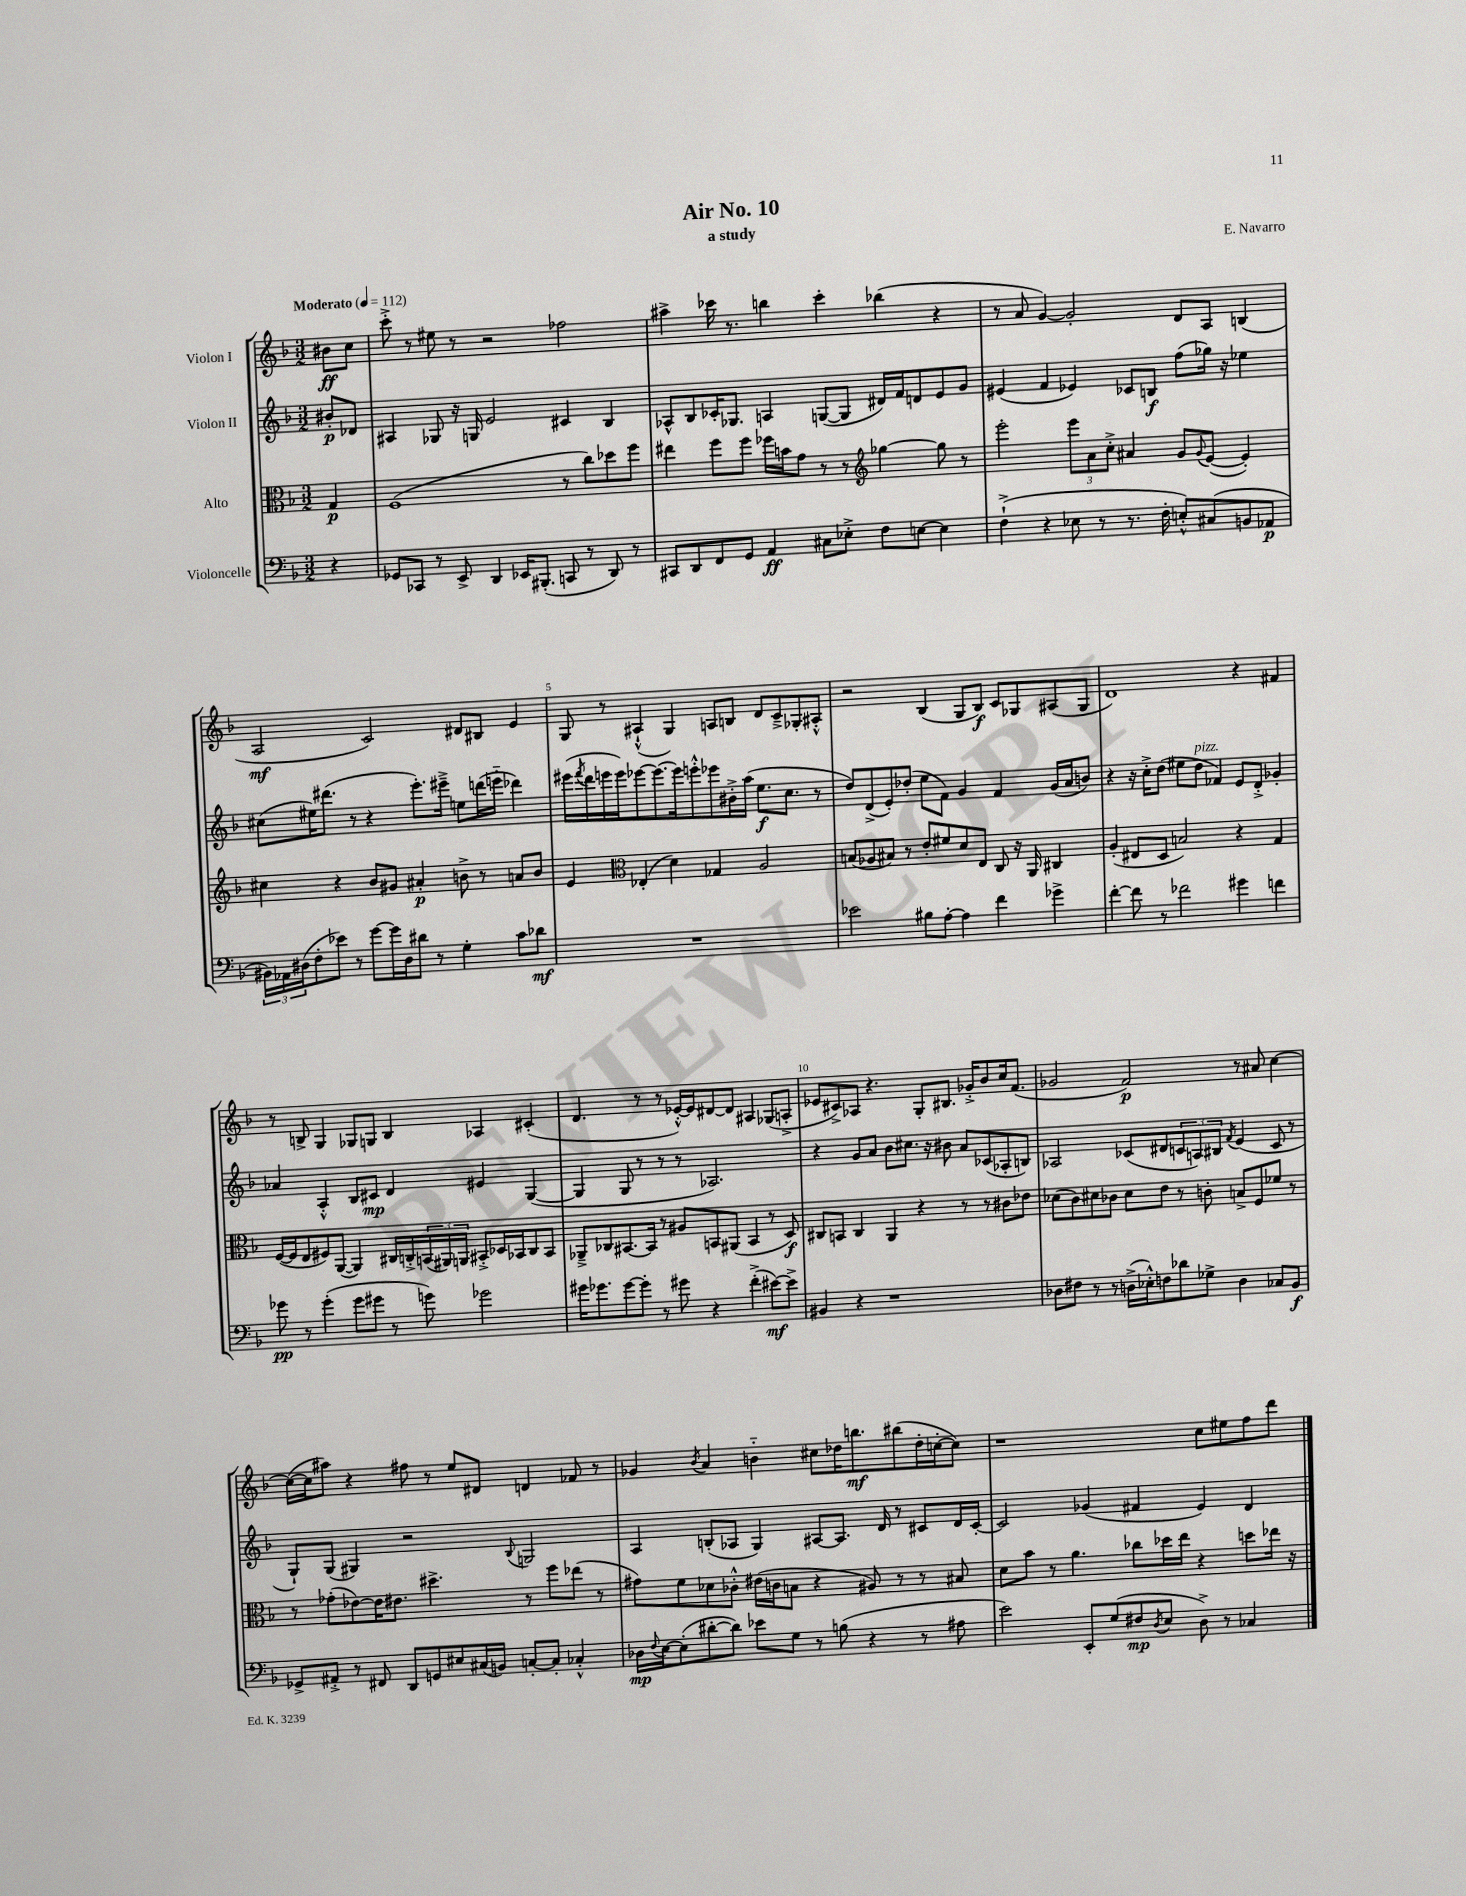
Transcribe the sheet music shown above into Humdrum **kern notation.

**kern	**kern	**kern	**kern
*staff4	*staff3	*staff2	*staff1
*clefF4	*clefC3	*clefG2	*clefG2
*k[b-]	*k[b-]	*k[b-]	*k[b-]
*M3/2	*M3/2	*M3/2	*M3/2
*MM112	*MM112	*MM112	*MM112
4r	4G	8b#'	8b#
.	.	8d-	8cc
=	=	=	=
8GG-	(1F	4A#	8ccc'^
8CC-	.	.	8r
8r	.	8G-	8ee#
8EE^	.	16r	8r
.	.	16G	.
4DD	.	2e	2r
16EE-	.	.	.
(8.BBB#'	.	.	.
8CC	8r	4c#	2ff-
8r	8cc)	.	.
8DD)	8dd-	4B-	.
8r	8ff	.	.
=	=	=	=
8CC#	4ee#	8A-^^	4aa#^
8DD	.	8B-	.
8FF	8ff	16c-'	16ccc-
.	.	8.G-	8.r
8GG	8ff	.	.
4AA	16ff-	4A	4bb
.	16b	.	.
.	8g	.	.
8C#	8r	([8G	4ccc-'
8E-'^	8r	8G]	.
*	*clefG2	*	*
8F	[4gg-	16d#)	(4bb-
.	.	16f	.
[8E	.	8d	.
4E]	8gg-]	8e	4r
.	8r	8g	.
=	=	=	=
(4F`^	2eee'	(4e#	8r
.	.	.	8a
4r	.	4f	[4g)
8E-	12eee	4e-)	2g']
.	12a	.	.
8r	.	.	.
.	12cc'^	.	.
8.r	4a#	8c-	.
.	.	8B	.
16F'	.	.	.
8E'^^)	8g	(8ff	8d
.	8qqg	.	.
(8C#	([8e	16gg-)	8A
.	.	16r	.
8BB	4e'])	4ee-	(4B
8AA-	.	.	.
=	=	=	=
24BB#)	4cc#	(8cc#	2A
24AA-	.	.	.
(24D#	.	.	.
8F'	.	16ee#)	.
.	.	(8.ddd#	.
8e-)	4r	.	.
8r	.	8r	.
[8g	8b-	4r	2c)
16g]	8g#	.	.
16D#	.	.	.
8d#	4a#'	8.eee')	.
8r	.	.	.
.	.	16eee#~^	.
4G'	8b^	8ee	8d#
.	8r	(16ddd	8B#
.	.	16eee'~	.
8c	8a	4ddd-)	4e
8d-	8b	.	.
=	=	=	=
1.r	4e	(16eee#	8G
.	.	8qfff	.
.	.	16ddd	.
.	.	16eee	8r
.	.	16eee)	.
*	*clefC3	*	*
.	(4E-'	[8eee-	(4A#`^^
.	.	8.eee-_	.
.	4d)	.	4G)
.	.	16eee-]	.
.	.	8eee'^^	.
.	4G-	8eee-	8A
.	.	16b#'^	8B
.	.	(16aa	.
.	2A	8.ee	8d
.	.	.	8c~^
.	.	8.cc	.
.	.	.	8G-'
.	.	8r	8A#'^^
=	=	=	=
2e-	(8B	8dd)	2r
.	8A-	(8d^	.
.	8B#)	8e')	.
.	8r	(8dd-'	.
8B#	8e'	8ee	(4B-
[8A'	8f#	8f)	.
4A]	8d	4g	8G
.	8E	.	8B-)
4f	8C	4f	8c
.	16r	.	8G-
.	16AA	.	.
4g-^	4C#	(16g	(8A#
.	.	16a	.
.	.	8b)	8G-
=	=	=	=
[4f'	(4A'	4r	1d)
8f]	8E#	16r	.
.	.	16cc'^	.
8r	8D	(8dd	.
2f-	2B)	8ee#	.
.	.	8dd	.
.	.	4f-)	.
4g#	4r	8e	4r
.	.	8d'^	.
4f	4G	4g-'	4f#
=	=	=	=
8g-	([16F	4a-	8r
.	16F]	.	.
8r	8E	.	8B^
(4g-'	8F#)	4A'^^	4G
.	([8AA	.	.
8g-	4AA])	8B-	8G-
8g#	.	8c#	8G
8r	16C#	4d	4B
.	16C'^	.	.
8g)	(24BB	.	.
.	24AA#)	.	.
.	24AA	.	.
2g-	8BB#'^	4e#	4A-
.	16D-	.	.
.	16BB-	.	.
.	8C	([4G	(4c#'
.	8BB-	.	.
=	=	=	=
16g#	8AA-~^	4G]	4.d
8.g-	.	.	.
.	8C-	.	.
[8g-	[8.BB#	8G	.
8g-']	.	8r	8r
.	16BB#]	.	.
8r	8r	8r	8r
8g#	8A#	8r	[16e-'^^)
.	.	.	16e-]
4r	8BB	2.A-)	[8d#
.	(8AA#	.	8d#]
(4f'^	4BB	.	4A#
[8e#)	8r	.	(8G-
8e#^]	8D)	.	8A'^
=	=	=	=
4BB#	8C#	4r	8e-
.	8BB	.	8c#^)
4r	4C#	8g	8A-
.	.	8a	4.r
1r	4AA	8b-	.
.	.	8.cc#	.
.	4r	.	8G'
.	.	16r	.
.	.	8b#	8.B#
.	8r	8a	.
.	.	.	16g-'^
.	8r	(8c-	8b-
.	8c#	8A-'	16cc
.	.	.	(8.f
.	8e-	8B)	.
=	=	=	=
8D-	(8d-	2A-	2g-
8F#	8c)	.	.
8r	8d#	.	.
8r	8c-	.	.
(16D^	8d#	(8c-	2f)
16E-'^^)	.	.	.
8F	8e	8d#	.
8d-	8r	12c	.
.	.	12A)	.
8G-^	8c'	.	.
.	.	12B#	.
.	.	8qf	.
4D	8B^	(4e	8r
.	8F	.	8a#
8C-	8f-	8c	[4cc
8BB-	8r	8r	.
=	=	=	=
8GG-^	8r	8G`)	(16cc_
.	.	.	16cc]
8AA#'^	(8g-'	(8G	8aa#)
8r	[8e-)	4G#)	4r
8FF#	16e-]	.	.
.	8.e#	.	.
8DD	.	2r	8ff#
8GG	4.dd#^	.	8r
8E#	.	.	8ee
(16C#	.	.	8d#
16BB)	.	.	.
.	.	8qqB-	.
[8C'	8r	2G	4d
8C']	8ff	.	.
4C-'^^	(8ee-	.	8f-
.	8r	.	8r
=	=	=	=
16D-	8g#)	4A	4g-
8qqF	.	.	.
[16E	.	.	.
(8E']	8f	.	.
.	.	.	8qb-
[8d#'	8d-	(8B'	4a
8d#])	8c-'^^	8A-	.
8e-	(16e#	4G)	4b'~
.	16c	.	.
8G	8B	.	.
8r	4r	[8A#	8cc#
(8B	.	8.A#]	16dd-
.	.	.	8.bb
4r	8A#)	.	.
.	.	16d	.
.	8r	8r	(8bb#
8r	8r	8c#	16dd-'
.	.	.	[16cc'
8A#	8B#	16d	8cc])
.	.	[16c#'	.
=	=	=	=
2e)	8d	2c#]	1r
.	8b-	.	.
.	8r	.	.
.	4.a	.	.
8EE'	.	(4g-	.
(8G	.	.	.
8F#	8cc-	4f#	.
8qD	.	.	.
8E	16dd-	.	.
.	16ee	.	.
8D^)	4r	4e)	8cc
8r	.	.	8ee#
4C-	8dd	4d	8ff
.	16ee-	.	8ddd
.	16r	.	.
==	==	==	==
*-	*-	*-	*-
